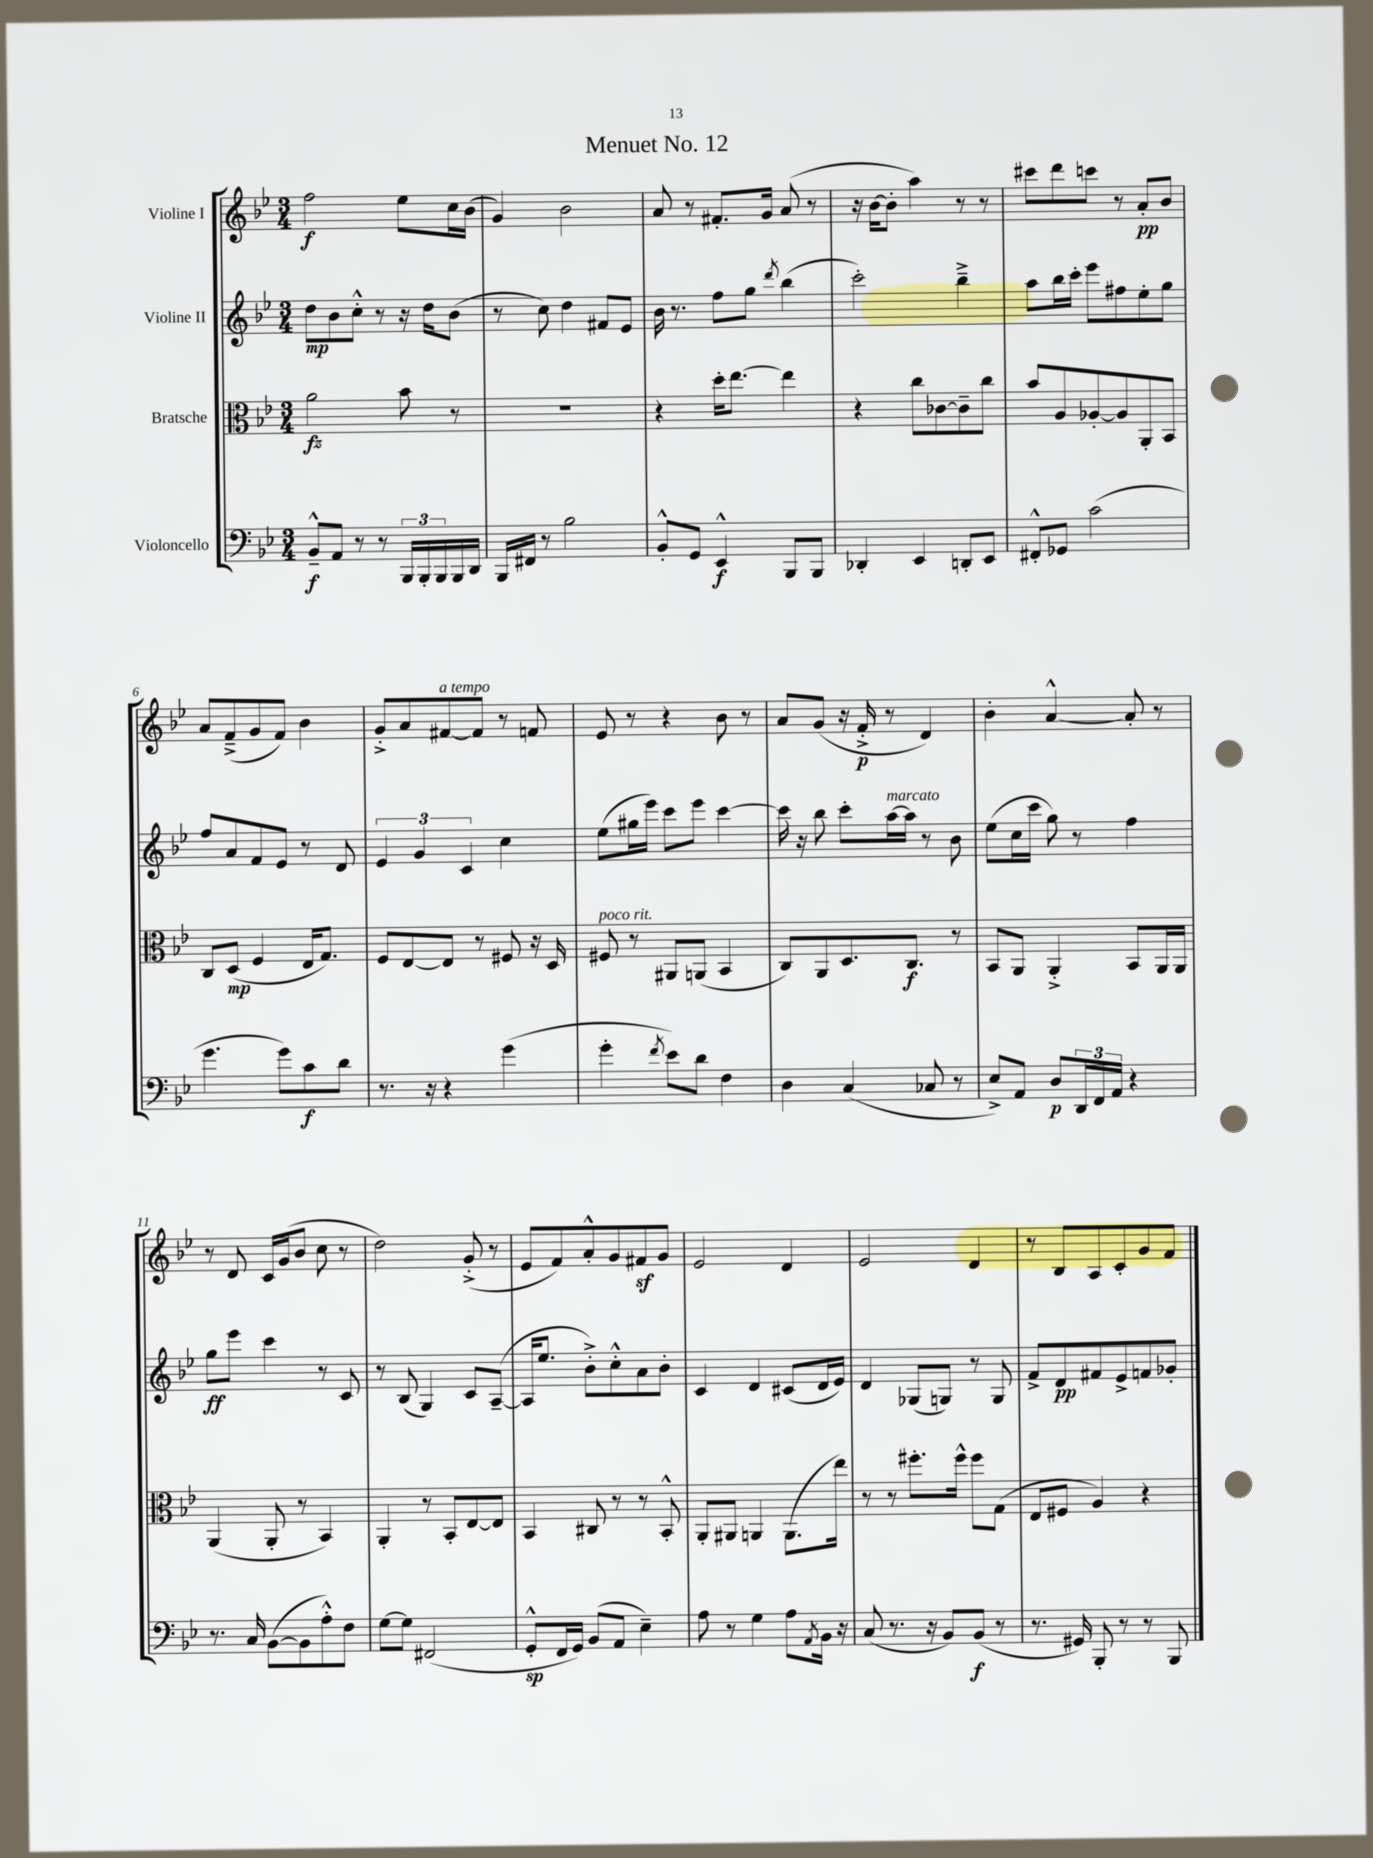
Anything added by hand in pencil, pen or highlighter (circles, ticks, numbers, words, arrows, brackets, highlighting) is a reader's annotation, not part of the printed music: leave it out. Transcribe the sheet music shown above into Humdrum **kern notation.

**kern	**dynam	**kern	**dynam	**kern	**dynam	**kern	**dynam
*part4	*part4	*part3	*part3	*part2	*part2	*part1	*part1
*staff4	*staff4	*staff3	*staff3	*staff2	*staff2	*staff1	*staff1
*I"Violoncello	*	*I"Bratsche	*	*I"Violine II	*	*I"Violine I	*
*clefF4	*	*clefC3	*	*clefG2	*	*clefG2	*
*k[b-e-]	*	*k[b-e-]	*	*k[b-e-]	*	*k[b-e-]	*
*M3/4	*	*M3/4	*	*M3/4	*	*M3/4	*
=1	=1	=1	=1	=1	=1	=1	=1
8BB-~^^/L	f	2a\	fz	8dd\L	mp	2ff\	f
8AA/J	.	.	.	8b-\	.	.	.
8r	.	.	.	8cc'^^\J	.	.	.
8r	.	.	.	8r	.	.	.
24BBB-/LL	.	8b-\	.	16r	.	8ee-\L	.
24BBB-'/	.	.	.	.	.	.	.
.	.	.	.	16dd\KL	.	.	.
24BBB-/	.	.	.	.	.	.	.
16BBB-/	.	8r	.	(8b-\J	.	16cc\L	.
16DD/JJ	.	.	.	.	.	(16b-\JJ	.
=2	=2	=2	=2	=2	=2	=2	=2
16BBB-/LL	.	2.r	.	8r	.	4g/)	.
16FF#X/JJ	.	.	.	.	.	.	.
8r	.	.	.	8cc\)	.	.	.
2B-\	.	.	.	4dd\	.	2b-\	.
.	.	.	.	8f#X/L	.	.	.
.	.	.	.	8e-/J	.	.	.
=3	=3	=3	=3	=3	=3	=3	=3
8BB-'^^/L	.	4r	.	16b-\	.	8a/	.
.	.	.	.	8.r	.	.	.
8GG/J	.	.	.	.	.	8r	.
4EE-^^/	f	16dd'\KL	.	8ff\L	.	8.f#X'/L	.
.	.	[8.ee-\J	.	.	.	.	.
.	.	.	.	8gg\J	.	.	.
.	.	.	.	.	.	16g/Jk	.
.	.	.	.	8qddd/	.	.	.
8BBB-/L	.	4ee-\]	.	(4bb-\	.	(8a/	.
8BBB-/J	.	.	.	.	.	8r	.
=4	=4	=4	=4	=4	=4	=4	=4
4DD-X'/	.	4r	.	2ccc'\)	.	16r	.
.	.	.	.	.	.	[16b-\KL	.
.	.	.	.	.	.	8b-'\J]	.
4EE-/	.	8cc\L	.	.	.	4aa\)	.
.	.	[8c-X\	.	.	.	.	.
8DDn'/L	.	8c-~\]	.	4bb-~^\	.	8r	.
8EE-/J	.	8cc\J	.	.	.	8r	.
=5	=5	=5	=5	=5	=5	=5	=5
8FF#X'^^/L	.	8b-/L	.	8aa\L	.	8ccc#X\L	.
8GG-X/J	.	8A/	.	16bb-\L	.	8ddd\	.
.	.	.	.	16ccc'\JJ	.	.	.
(2c\	.	[8A-X'/	.	8eee-\L	.	8cccn\J	.
.	.	8A-/]	.	8ff#X\	.	8r	.
.	.	8AA'/	.	8ee-'\	.	8a'/L	pp
.	.	8BB-/J	.	8gg\J	.	8b-/J	.
!!LO:LB:g=z
=6	=6	=6	=6	=6	=6	=6	=6
4.g\	.	8C/L	.	8ff/L	.	8a/L	.
.	.	(8D/J	mp	8a/	.	(8f~^/	.
.	.	4F/	.	8f/	.	8g/	.
8g\L)	.	.	.	8e-/J	.	8f/J)	.
8c\	f	16E-/KL	.	8r	.	4b-\	.
.	.	8.G/J)	.	.	.	.	.
8d\J	.	.	.	8d/	.	.	.
=7	=7	=7	=7	=7	=7	=7	=7
8.r	.	8F/L	.	6e-/	.	8g'^/L	.
.	.	[8E-/	.	.	.	8a/	.
.	.	.	.	6g/	.	.	.
16r	.	.	.	.	.	.	.
!	!	!	!	!	!	!LO:TX:a:i:t=a tempo	!
4r	.	8E-/J]	.	.	.	[8f#X/	.
.	.	.	.	6c/	.	.	.
.	.	8r	.	.	.	8f#/J]	.
(4g\	.	8F#X/	.	4cc\	.	8r	.
.	.	16r	.	.	.	8fn/	.
.	.	16D/	.	.	.	.	.
=8	=8	=8	=8	=8	=8	=8	=8
!	!	!LO:TX:a:i:t=poco rit.	!	!	!	!	!
4g'\	.	8F#X/	.	(8ee-\L	.	8e-/	.
.	.	8r	.	16gg#X\L	.	8r	.
.	.	.	.	16eee-\JJ)	.	.	.
8qf/	.	.	.	.	.	.	.
8e-\L)	.	8AA#X/L	.	8ccc\L	.	4r	.
8d\J	.	(8AAn/J	.	8eee-\J	.	.	.
4F\	.	4BB-/	.	[4ccc\	.	8b-\	.
.	.	.	.	.	.	8r	.
=9	=9	=9	=9	=9	=9	=9	=9
4D\	.	8C/L)	.	16ccc\]	.	8a/L	.
.	.	.	.	16r	.	.	.
.	.	8AA/	.	8bb-\	.	(8g/J	.
(4C/	.	8.D/	.	8ccc'\L	.	16r	.
.	.	.	.	.	.	16f'^/	p
!	!	!	!	!LO:TX:a:i:t=marcato	!	!	!
.	.	.	.	[16aa\L	.	8r	.
.	.	8.C/J	f	16aa\JJ]	.	.	.
8C-X/	.	.	.	8r	.	4d/)	.
8r	.	8r	.	8b-\	.	.	.
=10	=10	=10	=10	=10	=10	=10	=10
8E-^/L)	.	8BB-/L	.	(8ee-\L	.	4b-'\	.
8AA/J	.	8AA/J	.	16cc\L	.	.	.
.	.	.	.	16ccc\JJ	.	.	.
8D/L	p	4AA'^/	.	8gg\)	.	[4a^^/	.
24DD/L	.	.	.	8r	.	.	.
24FF/	.	.	.	.	.	.	.
24AA/JJ	.	.	.	.	.	.	.
4r	.	8BB-/L	.	4ff\	.	8a'/]	.
.	.	16AA/L	.	.	.	8r	.
.	.	16AA/JJ	.	.	.	.	.
!!LO:LB:g=z
=11	=11	=11	=11	=11	=11	=11	=11
8.r	.	(4AA/	.	8gg\L	ff	8r	.
.	.	.	.	8eee-\J	.	8d/	.
16C/	.	.	.	.	.	.	.
([8BB-\L	.	8AA'/	.	4ccc\	.	16c/LL	.
.	.	.	.	.	.	(16g/J	.
8BB-\]	.	8r	.	.	.	8b-/J	.
8A'^^\)	.	4BB-/)	.	8r	.	8cc\	.
8F\J	.	.	.	8c/	.	8r	.
=12	=12	=12	=12	=12	=12	=12	=12
[8G\L	.	4AA'/	.	8r	.	2dd\)	.
8G\J]	.	.	.	(8B-/	.	.	.
(2FF#X/	.	8r	.	4G/)	.	.	.
.	.	8BB-'/L	.	.	.	.	.
.	.	[8E-/	.	8c/L	.	(8g'^/	.
.	.	8E-/J]	.	([8A~/J	.	8r	.
=13	=13	=13	=13	=13	=13	=13	=13
8GG'^^/L	sp	4BB-/	.	16A/KL]	.	8e-/L	.
.	.	.	.	8.ee-/J	.	.	.
16FF/L	.	.	.	.	.	8f/)	.
16GG/JJ)	.	.	.	.	.	.	.
(8BB-/L	.	8C#X/	.	8b-'^\L)	.	8a'^^/	.
8AA/J	.	8r	.	8cc'^^\	.	8g/	.
4E-~\)	.	8r	.	8a\	.	8f#Xz/	.
.	.	8BB-'^^/	.	8b-'\J	.	8g/J	.
=14	=14	=14	=14	=14	=14	=14	=14
8A\	.	8AA'/L	.	4c/	.	2e-/	.
8r	.	8AA#X/J	.	.	.	.	.
4G\	.	4AAn/	.	4d/	.	.	.
8A\L	.	(8.AA\L	.	(8c#X/L	.	4d/	.
8qAA/	.	.	.	.	.	.	.
16BB-\Jk	.	.	.	16d/L	.	.	.
16r	.	16ee-\Jk)	.	16e-/JJ)	.	.	.
=15	=15	=15	=15	=15	=15	=15	=15
(8C/	.	8r	.	4d/	.	2e-/	.
8.r	.	8r	.	.	.	.	.
.	.	8.ff#X'\L	.	(8G-X/L	.	.	.
16r	.	.	.	.	.	.	.
8BB-/L)	.	.	.	8Gn/J)	.	.	.
.	.	16ff#^^\Jk	.	.	.	.	.
(8BB-/J	f	8ff#\L	.	8r	.	4d/	.
8r	.	(8G\J	.	8G/	.	.	.
=16	=16	=16	=16	=16	=16	=16	=16
8.r	.	8E-/L	.	8f^/L	.	8r	.
.	.	8F#X/J	.	8d/	pp	8B-/L	.
16GG#X/)	.	.	.	.	.	.	.
8BBB-'/	.	4A/)	.	8f#X/	.	8A/	.
8r	.	.	.	8e-^/	.	8c'/	.
8r	.	4r	.	8fn/	.	8g/	.
8BBB-/	.	.	.	8g-X'/J	.	8f/J	.
==	==	==	==	==	==	==	==
*-	*-	*-	*-	*-	*-	*-	*-
